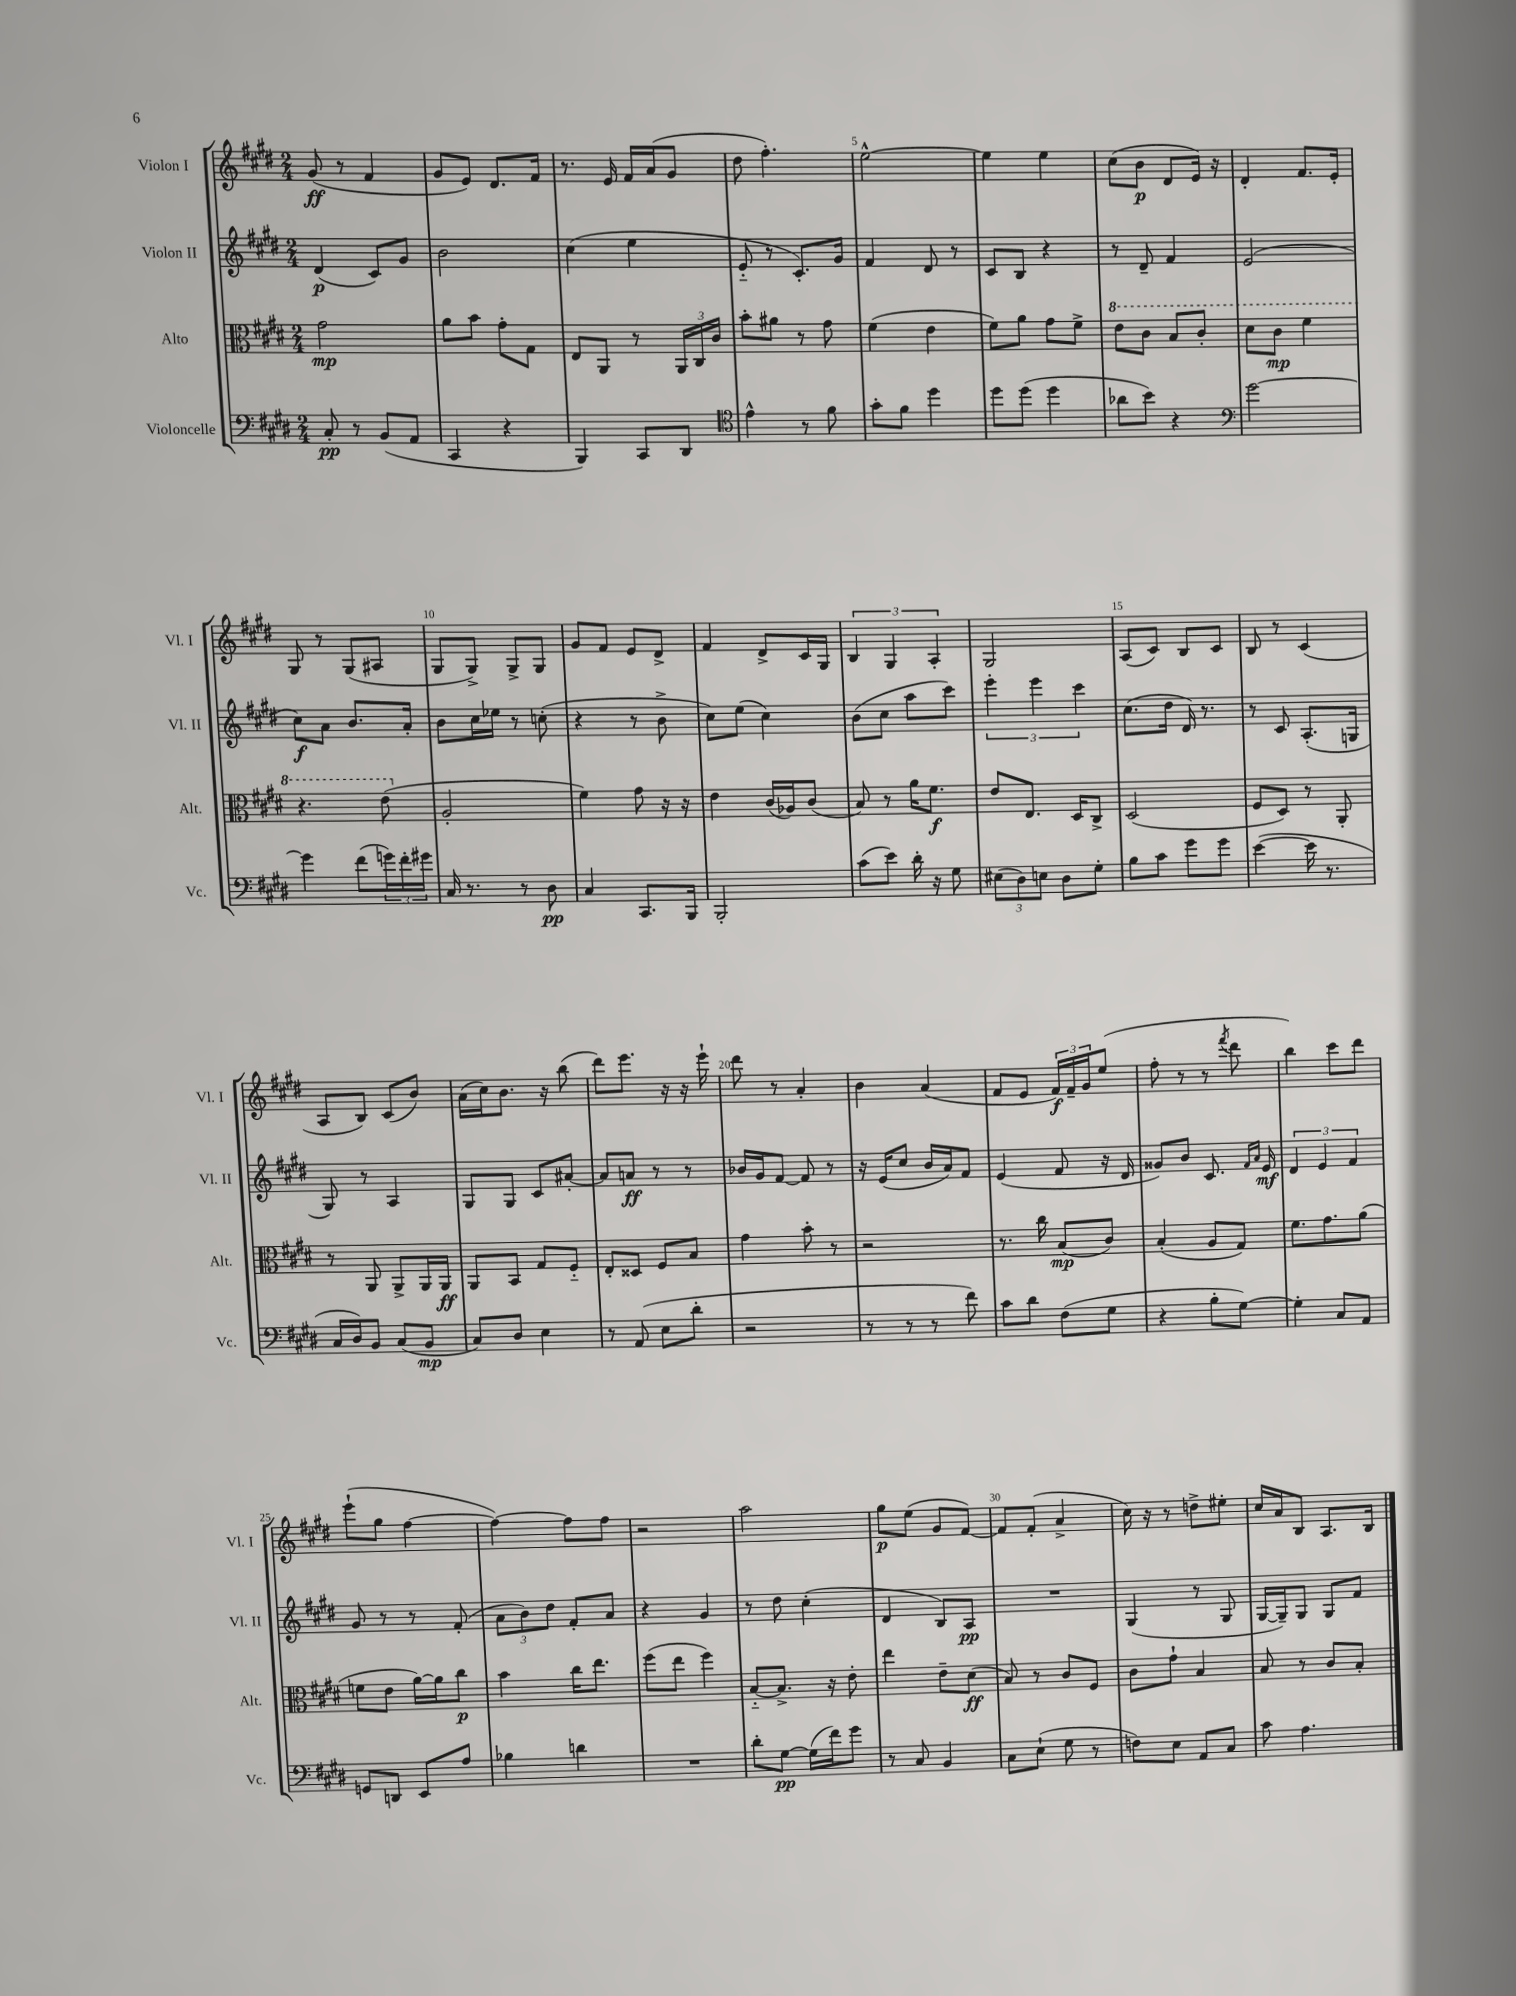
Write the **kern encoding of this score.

**kern	**dynam	**kern	**dynam	**kern	**dynam	**kern	**dynam
*part4	*part4	*part3	*part3	*part2	*part2	*part1	*part1
*staff4	*staff4	*staff3	*staff3	*staff2	*staff2	*staff1	*staff1
*I"Violoncelle	*	*I"Alto	*	*I"Violon II	*	*I"Violon I	*
*I'Vc.	*	*I'Alt.	*	*I'Vl. II	*	*I'Vl. I	*
*clefF4	*	*clefC3	*	*clefG2	*	*clefG2	*
*k[f#c#g#d#]	*	*k[f#c#g#d#]	*	*k[f#c#g#d#]	*	*k[f#c#g#d#]	*
*M2/4	*	*M2/4	*	*M2/4	*	*M2/4	*
=1	=1	=1	=1	=1	=1	=1	=1
8C#'/	pp	2g#\	mp	(4d#/	p	(8g#/	ff
8r	.	.	.	.	.	8r	.
(8BB/L	.	.	.	8c#/L)	.	4f#/	.
8AA/J	.	.	.	8g#/J	.	.	.
=2	=2	=2	=2	=2	=2	=2	=2
4CC#/	.	8a\L	.	2b\	.	8g#/L	.
.	.	8b\J	.	.	.	8e/J)	.
4r	.	8g#'\L	.	.	.	8.d#/L	.
.	.	8G#\J	.	.	.	.	.
.	.	.	.	.	.	16f#/Jk	.
=3	=3	=3	=3	=3	=3	=3	=3
4BBB/)	.	8E/L	.	(4cc#\	.	8.r	.
.	.	8AA/J	.	.	.	.	.
.	.	.	.	.	.	16e/	.
8CC#/L	.	8r	.	4ee\	.	16f#/LL	.
.	.	.	.	.	.	(16a/J	.
8DD#/J	.	24AA/LL	.	.	.	8g#/J	.
.	.	24C#/	.	.	.	.	.
.	.	24c#/JJ	.	.	.	.	.
=4	=4	=4	=4	=4	=4	=4	=4
*clefC4	*	*	*	*	*	*	*
4e^^\	.	8b'\L	.	8e/	.	8dd#\	.
.	.	8a#X\J	.	8r	.	4.ff#'\)	.
8r	.	8r	.	8.c#'/L)	.	.	.
8f#\	.	8g#\	.	.	.	.	.
.	.	.	.	16g#/Jk	.	.	.
=5	=5	=5	=5	=5	=5	=5	=5
8g#'\L	.	(4f#\	.	4f#/	.	[2ee^^\	.
8f#\J	.	.	.	.	.	.	.
4dd#\	.	4e\	.	8d#/	.	.	.
.	.	.	.	8r	.	.	.
=6	=6	=6	=6	=6	=6	=6	=6
8dd#\L	.	8f#\L)	.	8c#/L	.	4ee\]	.
(8dd#\J	.	8a\J	.	8B/J	.	.	.
4dd#\	.	8g#\L	.	4r	.	4ee\	.
.	.	8f#^\J	.	.	.	.	.
=7	=7	=7	=7	=7	=7	=7	=7
*	*	*8va	*	*	*	*	*
8a-X\L	.	8ee\L	.	8r	.	(8cc#\L	.
8b\J)	.	8cc#\J	.	8d#~/	.	8b\J	p
4r	.	8b/L	.	4f#/	.	8d#/L	.
.	.	8cc#'/J	.	.	.	16e/Jk)	.
.	.	.	.	.	.	16r	.
=8	=8	=8	=8	=8	=8	=8	=8
*clefF4	*	*	*	*	*	*	*
[2g#\	.	8dd#\L	.	(2e/	.	4d#'/	.
.	.	8cc#\J	mp	.	.	.	.
.	.	4ff#\	.	.	.	8.f#/L	.
.	.	.	.	.	.	16e'/Jk	.
!!LO:LB:g=z
=9	=9	=9	=9	=9	=9	=9	=9
4g#\]	.	4.r	.	8cc#\L)	f	8G#/	.
.	.	.	.	8a\J	.	8r	.
(8f#\L	.	.	.	8.b/L	.	(8G#/L	.
24gn\L)	.	(8ee\	.	.	.	8A#X/J	.
24f#'\	.	.	.	.	.	.	.
.	.	.	.	16a'/Jk	.	.	.
24g#X\JJ	.	.	.	.	.	.	.
=10	=10	=10	=10	=10	=10	=10	=10
*	*	*X8va	*	*	*	*	*
16C#/	.	2A'/	.	8b\L	.	8G#/L	.
8.r	.	.	.	.	.	.	.
.	.	.	.	16cc#\L	.	8G#^/J)	.
.	.	.	.	16ee-X\JJ	.	.	.
8r	.	.	.	8r	.	8G#^/L	.
8D#\	pp	.	.	(8ccn'\	.	8G#/J	.
=11	=11	=11	=11	=11	=11	=11	=11
4C#/	.	4f#\)	.	4r	.	8g#/L	.
.	.	.	.	.	.	8f#/J	.
8.CC#/L	.	8g#\	.	8r	.	8e/L	.
.	.	16r	.	8b^\	.	8d#^/J	.
16BBB/Jk	.	16r	.	.	.	.	.
=12	=12	=12	=12	=12	=12	=12	=12
2BBB'/	.	4e\	.	8cc#\L)	.	4f#/	.
.	.	.	.	(8ee\J	.	.	.
.	.	(16c#/LL	.	4cc#\)	.	8d#^/L	.
.	.	16A-X/J)	.	.	.	.	.
.	.	(8c#/J	.	.	.	16c#/L	.
.	.	.	.	.	.	16G#/JJ	.
=13	=13	=13	=13	=13	=13	=13	=13
(8c#\L	.	8B/)	.	(8b\L	.	6B/	.
8e\J)	.	8r	.	8cc#\J	.	.	.
.	.	.	.	.	.	6G#/	.
16d#'\	.	16a\KL	.	8aa\L	.	.	.
16r	.	8.f#\J	f	.	.	.	.
.	.	.	.	.	.	6A'/	.
8G#\	.	.	.	8ccc#\J)	.	.	.
=14	=14	=14	=14	=14	=14	=14	=14
(12E#X\L	.	8e/L	.	6eee'\	.	2G#/	.
12D#\)	.	.	.	.	.	.	.
.	.	8.E/J	.	.	.	.	.
12En\J	.	.	.	6eee\	.	.	.
8D#\L	.	.	.	.	.	.	.
.	.	16D#/KL	.	.	.	.	.
.	.	.	.	6ccc#\	.	.	.
8G#'\J	.	8C#^/J	.	.	.	.	.
=15	=15	=15	=15	=15	=15	=15	=15
8B\L	.	(2D#/	.	(8.cc#\L	.	(8A/L	.
8c#\J	.	.	.	.	.	8c#/J)	.
.	.	.	.	16dd#\Jk	.	.	.
8g#\L	.	.	.	16d#/)	.	8B/L	.
.	.	.	.	8.r	.	.	.
8g#\J	.	.	.	.	.	8c#/J	.
=16	=16	=16	=16	=16	=16	=16	=16
([4e\	.	8F#/L	.	8r	.	8B/	.
.	.	8D#/J)	.	8c#/	.	8r	.
16e\]	.	8r	.	(8.A'/L	.	(4c#/	.
8.r	.	.	.	.	.	.	.
.	.	8AA'/	.	.	.	.	.
.	.	.	.	16Gn/Jk	.	.	.
!!LO:LB:g=z
=17	=17	=17	=17	=17	=17	=17	=17
16C#/LL	.	8r	.	8G#/)	.	8A/L	.
16D#/J)	.	.	.	.	.	.	.
8BB/J	.	8AA/	.	8r	.	8B/J)	.
(8C#/L	.	8AA^/L	.	4A/	.	(8c#/L	.
8BB/J	mp	16AA/L	.	.	.	8b/J)	.
.	.	16AA/JJ	ff	.	.	.	.
=18	=18	=18	=18	=18	=18	=18	=18
8C#/L)	.	8AA/L	.	8G#/L	.	(16a\LL	.
.	.	.	.	.	.	16cc#\J)	.
8D#/J	.	8BB/J	.	8G#/J	.	8.b\J	.
4E\	.	8G#/L	.	8c#/L	.	.	.
.	.	.	.	.	.	16r	.
.	.	8F#/J	.	[8a#X'/J	.	(8bb\	.
=19	=19	=19	=19	=19	=19	=19	=19
8r	.	8E'/L	.	8a#/L]	.	8ddd#\L)	.
(8AA/	.	8D##X/J	.	8an/J	ff	8.eee\J	.
8E\L	.	8F#/L	.	8r	.	.	.
.	.	.	.	.	.	16r	.
8d#'\J	.	8B/J	.	8r	.	16r	.
.	.	.	.	.	.	16eee`\	.
=20	=20	=20	=20	=20	=20	=20	=20
2r	.	4g#\	.	16b-X/LL	.	8ddd#\	.
.	.	.	.	16g#/J	.	.	.
.	.	.	.	[8f#/J	.	8r	.
.	.	8b'\	.	8f#/]	.	4a'/	.
.	.	8r	.	8r	.	.	.
=21	=21	=21	=21	=21	=21	=21	=21
8r	.	2r	.	16r	.	4b\	.
.	.	.	.	(16e/KL	.	.	.
8r	.	.	.	8cc#/J	.	.	.
8r	.	.	.	16b/LL	.	(4a/	.
.	.	.	.	16a/J)	.	.	.
8f#\)	.	.	.	8f#/J	.	.	.
=22	=22	=22	=22	=22	=22	=22	=22
8c#\L	.	8.r	.	(4e/	.	8f#/L	.
8d#\J	.	.	.	.	.	8e/J	.
.	.	16cc#\	.	.	.	.	.
(8F#\L	.	(8B/L	mp	8f#/	.	24f#/LL)	f
.	.	.	.	.	.	24f#~/	.
.	.	.	.	.	.	24g#/J	.
8G#\J	.	8c#/J)	.	16r	.	(8ee/J	.
.	.	.	.	16d#/	.	.	.
=23	=23	=23	=23	=23	=23	=23	=23
4r	.	(4B'/	.	8g##X/L)	.	8ff#'\	.
.	.	.	.	8b/J	.	8r	.
8B'\L	.	8A/L	.	8.c#/	.	8r	.
.	.	.	.	.	.	8qfff#/	.
[8G#\J)	.	8G#/J)	.	.	.	8ddd#\	.
.	.	.	.	16qqf#/LL	.	.	.
.	.	.	.	16qqa/JJ	.	.	.
.	.	.	.	16e/	mf	.	.
=24	=24	=24	=24	=24	=24	=24	=24
4G#'\]	.	8.f#\L	.	6d#/	.	4bb\)	.
.	.	.	.	6e/	.	.	.
.	.	8.g#\	.	.	.	.	.
8C#/L	.	.	.	.	.	8ccc#\L	.
.	.	.	.	6f#/	.	.	.
8AA/J	.	(8a\J	.	.	.	8ddd#\J	.
!!LO:LB:g=z
=25	=25	=25	=25	=25	=25	=25	=25
8GGn/L	.	8fn\L	.	8g#/	.	(8eee`\L	.
8DDn/J	.	8e\J	.	8r	.	8gg#\J	.
8EE/L	.	[16a\LL)	.	8r	.	[4ff#\	.
.	.	16a\J]	.	.	.	.	.
8A/J	.	8cc#\J	p	(8f#'/	.	.	.
=26	=26	=26	=26	=26	=26	=26	=26
4B-X\	.	4b\	.	12a\L	.	4ff#\_)	.
.	.	.	.	12b\)	.	.	.
.	.	.	.	12dd#\J	.	.	.
4dn\	.	16cc#\KL	.	8f#'/L	.	8ff#\L]	.
.	.	8.ee\J	.	.	.	.	.
.	.	.	.	8a/J	.	8ff#\J	.
=27	=27	=27	=27	=27	=27	=27	=27
2r	.	(8ff#\L	.	4r	.	2r	.
.	.	8ee\J	.	.	.	.	.
.	.	4ff#\)	.	4g#/	.	.	.
=28	=28	=28	=28	=28	=28	=28	=28
8d#'\L	.	[8B/L	.	8r	.	2aa\	.
[8G#\J	pp	8.B^/J]	.	8dd#\	.	.	.
(16G#\LL]	.	.	.	(4cc#'\	.	.	.
16f#\J)	.	16r	.	.	.	.	.
8g#\J	.	8e'\	.	.	.	.	.
=29	=29	=29	=29	=29	=29	=29	=29
8r	.	4ee\	.	4d#/	.	8gg#\L	p
8C#/	.	.	.	.	.	(8ee\J	.
4BB/	.	8e~\L	.	8B/L)	.	8g#/L	.
.	.	(8d#\J	ff	8A/J	pp	[8f#/J)	.
=30	=30	=30	=30	=30	=30	=30	=30
8C#\L	.	8B/)	.	2r	.	8f#/L]	.
(8E`\J	.	8r	.	.	.	(8f#'/J	.
8G#\	.	8c#/L	.	.	.	4a^/	.
8r	.	8F#/J	.	.	.	.	.
=31	=31	=31	=31	=31	=31	=31	=31
8Fn\L)	.	8c#\L	.	(4G#/	.	16cc#\)	.
.	.	.	.	.	.	16r	.
8E\J	.	8g#`\J	.	.	.	8r	.
8AA/L	.	4B/	.	8r	.	8ddn^\L	.
8C#/J	.	.	.	8G#/	.	8ee#X'\J	.
=32	=32	=32	=32	=32	=32	=32	=32
8c#\	.	8B/	.	[16G#/LL	.	16cc#/LL	.
.	.	.	.	16G#~/J])	.	16a/J	.
4.A\	.	8r	.	8G#/J	.	8B/J	.
.	.	8c#/L	.	8G#/L	.	8.A/L	.
.	.	8B'/J	.	8f#/J	.	.	.
.	.	.	.	.	.	16B/Jk	.
==	==	==	==	==	==	==	==
*-	*-	*-	*-	*-	*-	*-	*-
